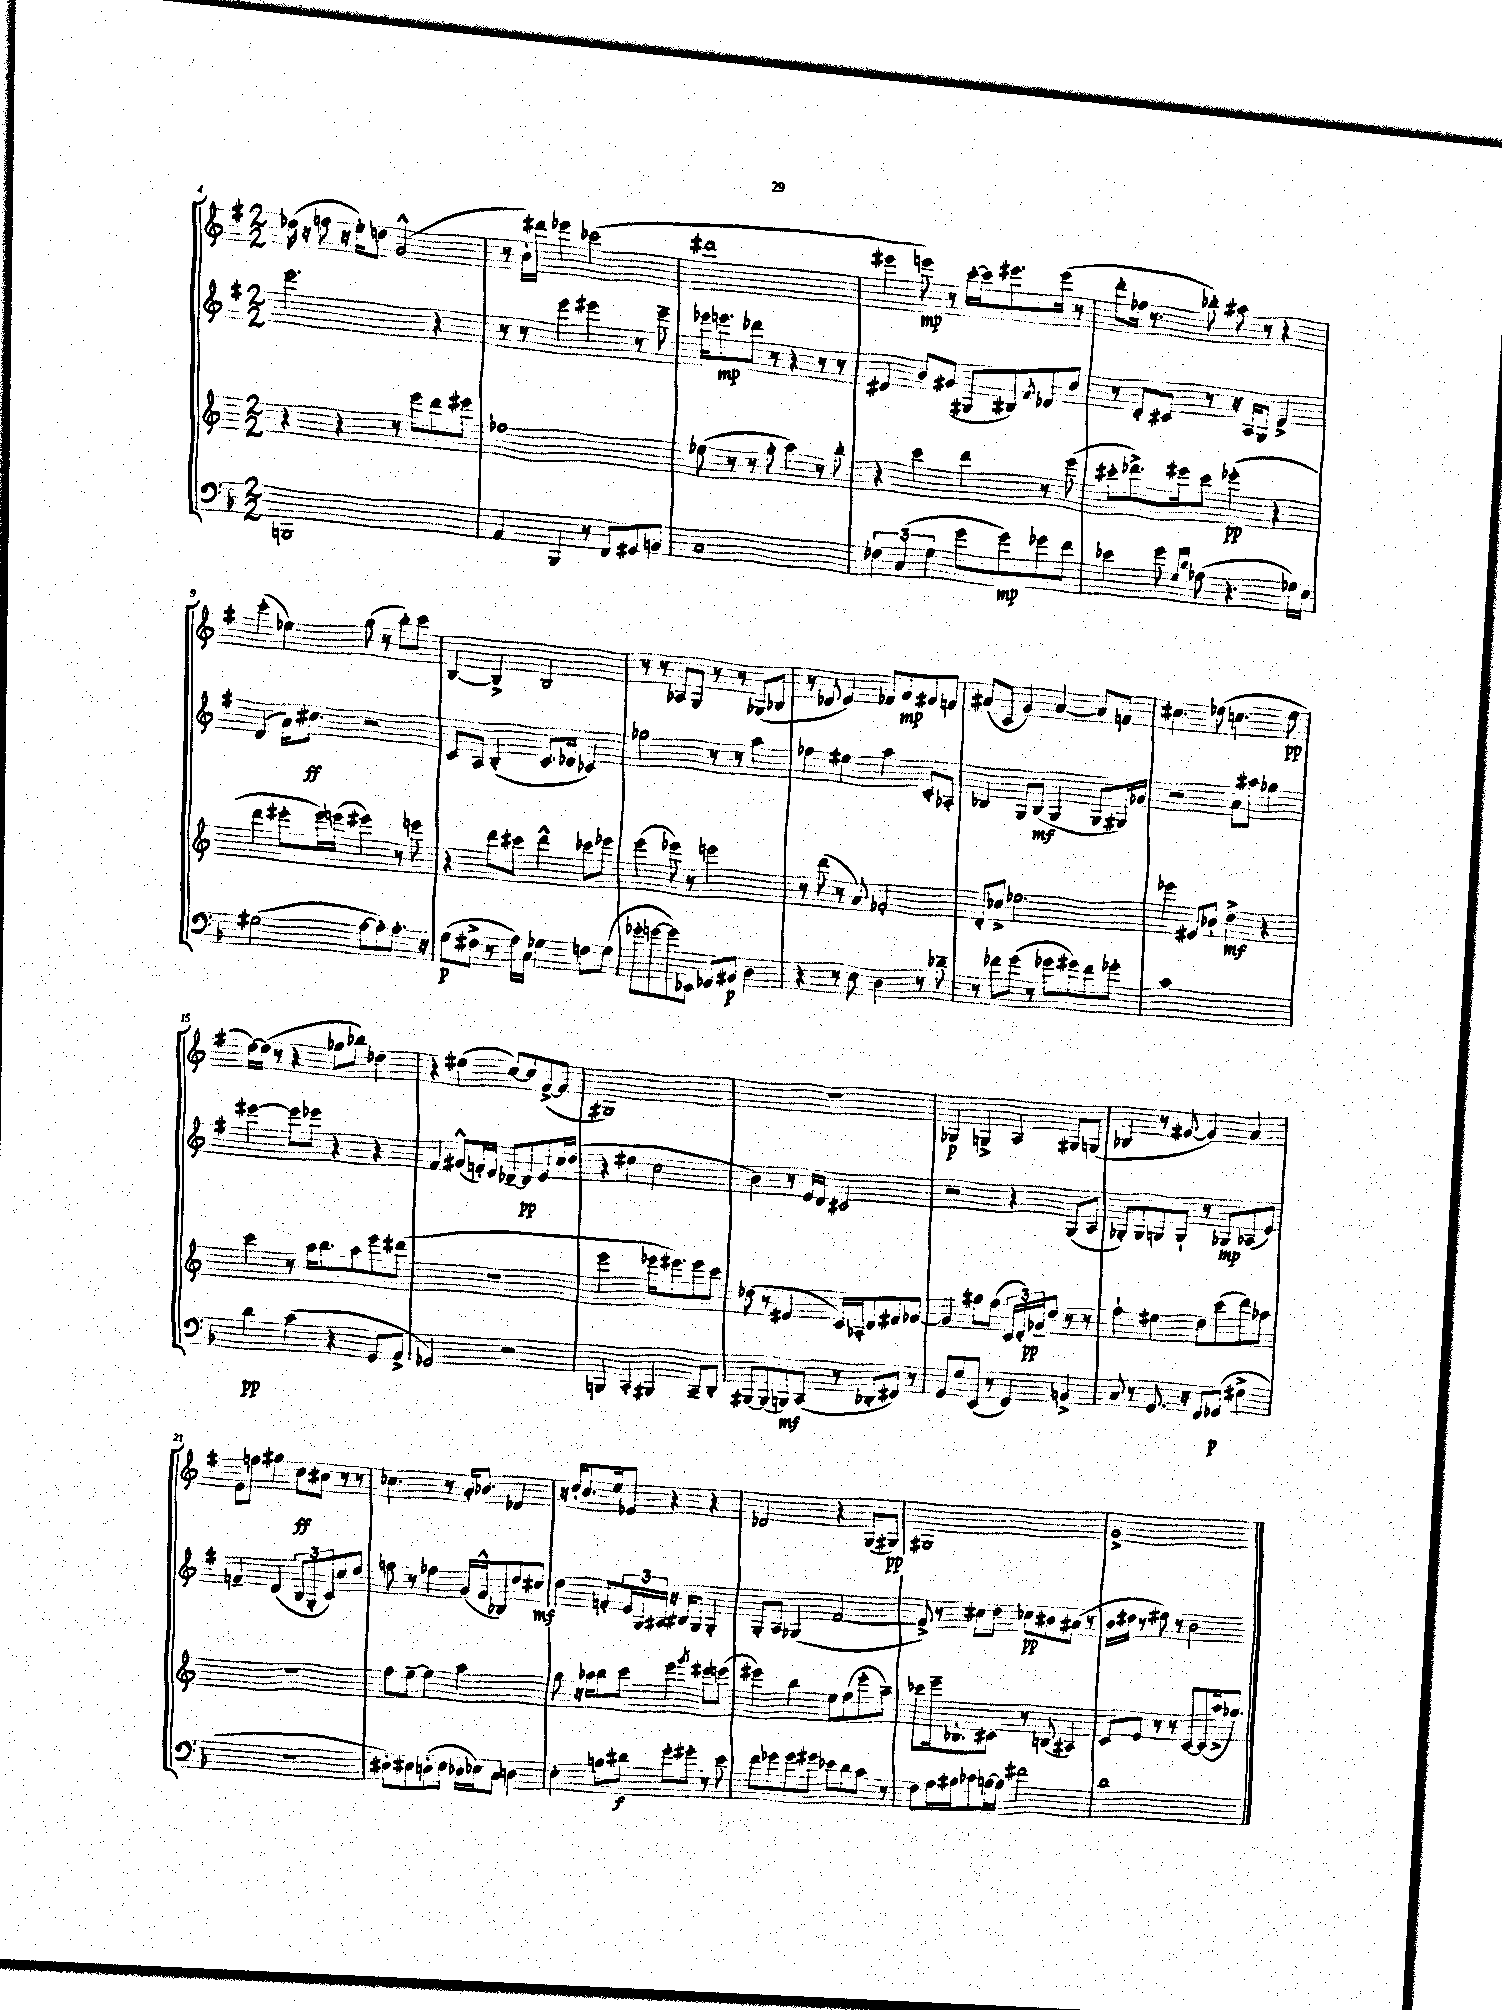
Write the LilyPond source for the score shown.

<<
\new StaffGroup <<
\new Staff = "s0" {
    \clef treble \key g \major \numericTimeSignature \time 2/2
    des''16( r16 f''8 r16 e''16-.) d''8 g'2-^( |
    r8 b'16-.) dis'''16 ees'''4 ces'''2( |
    dis'''1 |
    eis'''4 e'''8\mp) r8 c'''16~-. c'''16 eis'''8. eis'''16( r8 |
    d'''8-. fes''16 r8. bes''8-.) ais''8 r8 r4 |
    c'''4-.( ees''4) g''8( r8 b''8-.) c'''8 |
    b4~ b4-> b2 |
    r8 r8 aes8 g8 r8 r8 ges8( bes8 |
    r8 des'8 e'4) fes'8 a'8\mp gis'8 f'8 |
    ais'8( c'8 g'4) ais'4~ ais'8 f'8 |
    cis''4. ees''8( c''4. ees''8\pp |
    d''16~) d''16( r8 r4 ges''8 bes''8) des''4 |
    r4 eis''4( c''8~) c''8 fis'8~->( fis'8 |
    gis1) |
    R1 |
    ges4\p g4-> a4 gis8 g8( |
    bes4 r8 gis'8~ gis'4) a'4 |
    e'8 f''8 gis''4 c''8\ff bis'8 r8 r8 |
    ces''4. r8 a'16-. bes'8. des'4 |
    r16 d''16-. c''8. e''16 ees'8 r4 r4 |
    des'2 r4 g8( gis8\pp) |
    gis1 |
    g'1-> \bar "|." |
}
\new Staff = "s1" {
    \clef treble \key g \major \numericTimeSignature \time 2/2
    e'''2. r4 |
    r8 r8 e'''4 eis'''4 r8 eis'''8-- |
    ees'''16 e'''8.\mp des'''8 r8 r4 r8 r8 |
    dis'4 b'8 gis'8( gis8 bis8) \acciaccatura { fis'8 } des'8 c''8 |
    r8 d'8-. cis'8 r8 r16 a16 g8 e'4-> |
    d'4( a'16) cis''8.\ff r2 |
    c'8 a8 b4-.( c'8. des'16 ces'4) |
    ges''2 r8 r8 a''4 |
    fes''4 eis''4 a''4 c'8-. aes8-. |
    bes4 g8 bes8\mf( g4 g8 gis16) ges'16 |
    r2 a'8 ais''8 ges''4 |
    eis'''4~ eis'''8 ees'''8 r4 r4 |
    fis'4 gis'8-^( f'16-.) e'16 des'8~-- des'8\pp e'8 c''16 d''16( |
    r4 eis''4 c''2 |
    b'4) r8 e'16 d'16 cis'2 |
    r2 r4 g8( a8 |
    ges8-.) ges8 g8 g8-! r8 ges8\mp aes8( e'8) |
    f'4-- d'4( \tuplet 3/2 { b8 g8-. c'8) } c''8 d''8 |
    f''8 r8 fes''4 g'16( fis'16-^ bes8) d''8 cis''8\mf |
    d''4 f'8-. \tuplet 3/2 { e'16 g16 ais16 } r16 bis16 g8 g4-. |
    g8-. a8 ges4( fis'2~ |
    fis'8->) r8 cis''8 d''8 ces''8\pp bis'8 ais'8( r8 |
    b'16 dis''16 r8 eis''8) r8 b'2 \bar "|." |
}
\new Staff = "s2" {
    \clef treble \key c \major \numericTimeSignature \time 2/2
    r4 r4 r8 e'''8 d'''8 eis'''8 |
    fes''1 |
    ees''8( r8 r8 g''8-. a''4) r8 b''8-. |
    r4 c'''4 d'''4 r8 e'''8( |
    cis'''8-. des'''8.->) eis'''16 cis'''8 ees'''4-.\pp( r4 |
    d'''4 eis'''8-. eis'''16) e'''16( eis'''4) r8 e'''8 |
    r4 d'''8 cis'''8 d'''4-^ ces'''8 ees'''8 |
    e'''4( ees'''8) r8 e'''2 |
    r8 d'''8( r8 a'8) fes'2-. |
    d'8-. ces''8-> ees''2. |
    ees'''4 eis'8 bes'8-. d''4->\mf r4 |
    c'''4 r8 a''16 b''8. a''8 e'''8 dis'''8( |
    r1 |
    e'''2 ees'''16 eis'''8.) eis'''8 c'''8 |
    des''8( r8 eis'4 c'16) aes16-. d'8 fis'8 ges'8~ |
    ges'4 gis''8 f''8( \tuplet 3/2 { c'16 d'16-.) ges'16--\pp } d''8 r8 r8 |
    f''4-! eis''4 d''8 c'''8( d'''8) aes''8 |
    r1 |
    f''8 e''8~-- e''4 a''2 |
    g''8 r16 aes''16 b''8 c'''8 e'''4 \acciaccatura { g'''8 } eis'''8 e'''8( |
    eis'''4) b''4 e''8 f''8( eis'''8-. a''8--) |
    ces'''8 e'''16-- bes8.-. cis'8 r8 b8( ais4) |
    c'8 e'8 r8 r8 c'8~ c'8( a''16-> ges''8.) \bar "|." |
}
\new Staff = "s3" {
    \clef bass \key f \major \numericTimeSignature \time 2/2
    b,,1 |
    a,4 bes,,4 r8 f,8 gis,8 b,8 |
    c1 |
    \tuplet 3/2 { fes4 c4( g4 } g'8 g'8\mp) ges'8 f'8 |
    ees'4 g'8 \grace { g16 d'16 } aes8( r4. ges16) e16 |
    gis2( a8~ a8-.) a8.-. r16 |
    g8\p( fis8-> r8 a16) c16 ges4 f8 ges8( |
    ges'8-. g'8~ g'8) ees,8 ges,8 bis,8\p d4 |
    r4 r8 e8 d4 r8 des'8-- |
    r8 fes'8 g'8( r8 ges'8 gis'8) fes'8 ges'8-. |
    c'1 |
    d'4\pp c'4( r4 g,8 a,8-> |
    ges,2) r2 |
    b,,4 c,4-. bis,,4 c,8-- d,8-. |
    bis,,8~ bis,,8( b,,8\mf) c,8( r8 des,8-. fis,8) r8 |
    g,8 g8 e,8( r8 f,4) b,4-> |
    c8 r8 g,8. r16 f,8 ges,8\p( fis4-> |
    r1 |
    dis8-.) eis8 d8-.( eis8 des16 ees16) c8 d4 |
    e4-. b8 dis'8\f g'8-. gis'8-. r8 e'8 |
    f'8 ges'8 ges'8 gis'8 ees'8 d'8 c'8 r8 |
    f8 a16 bis16 ces'8 b16~ b16 fis'2 |
    d'1 \bar "|." |
}
>>
>>
\layout { \context { \Score currentBarNumber = #4 } }
